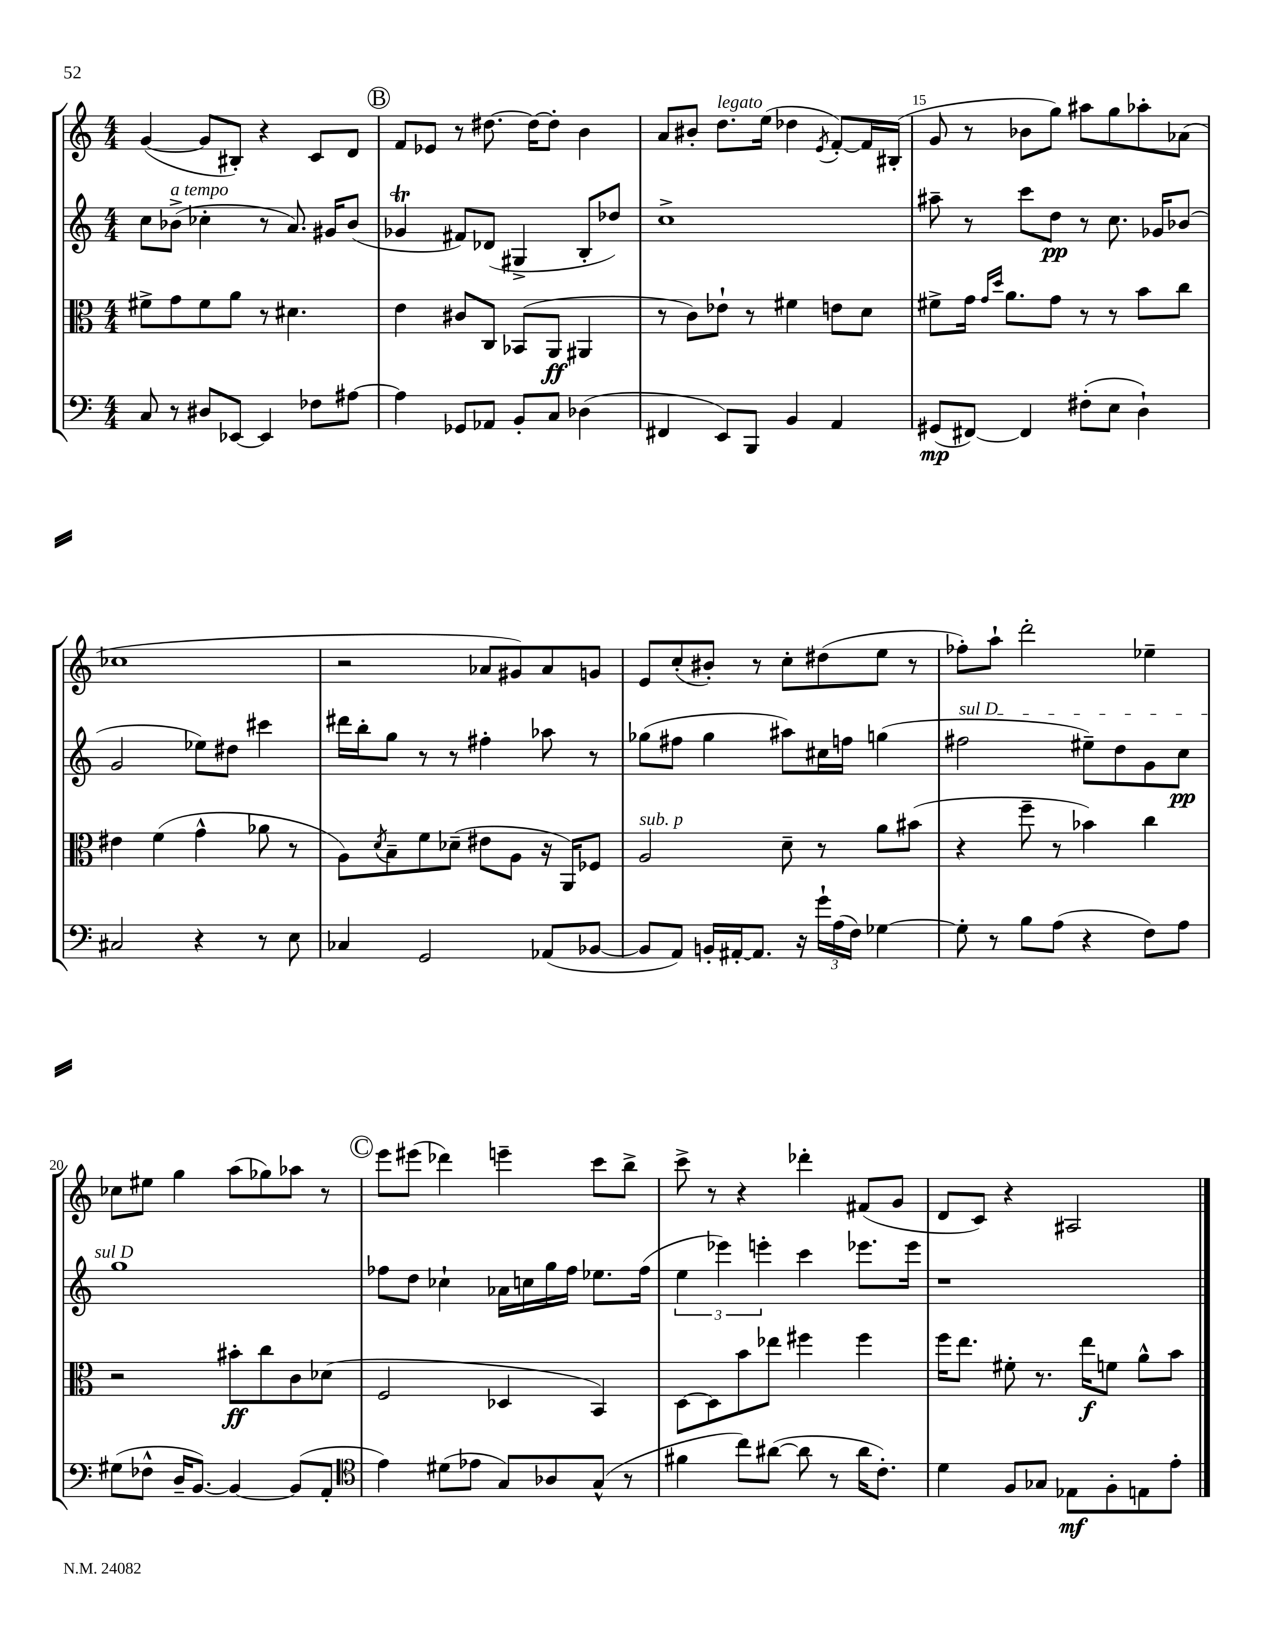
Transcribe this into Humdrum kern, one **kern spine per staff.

**kern	**kern	**kern	**kern
*staff4	*staff3	*staff2	*staff1
*clefF4	*clefC3	*clefG2	*clefG2
*k[]	*k[]	*k[]	*k[]
*M4/4	*M4/4	*M4/4	*M4/4
8C	8f#^	8cc	([4g
8r	8g	(8b-^	.
8D#	8f#	4cc-'	8g]
[8EE-	8a	.	8B#')
4EE-]	8r	8r	4r
.	4.d#	8.a)	.
8F-	.	.	8c
.	.	16g#	.
[8A#	.	(8b-	8d
=	=	=	=
4A#]	4e	4g-	8f
.	.	.	8e-
8GG-	8c#	8f#)	8r
8AA-	8C	(8d-	[8.dd#
8BB'	(8BB-	4G#^	.
.	.	.	16dd#_
8C	8AA	.	8dd#']
(4D-	4AA#	8B'	4b
.	.	8dd-)	.
=	=	=	=
4FF#	8r	1cc^	8a
.	8c)	.	8b#'
8EE)	8e-`	.	8.dd
8BBB	8r	.	.
.	.	.	(16ee
4BB	4f#	.	4dd-
.	.	.	8qe
4AA	8e	.	[8f')
.	8d	.	16f]
.	.	.	(16B#'
=	=	=	=
(8GG#	8f#^	8aa#~	8g
[8FF#)	16g	8r	8r
.	16qqg	.	.
.	16qqdd	.	.
.	8.a	.	.
4FF#]	.	8ccc	8b-
.	8g	8dd	8gg)
(8F#'	8r	8r	8aa#
8E	8r	8.cc	8gg
4D`)	8b	.	8aa-'
.	.	16g-	.
.	8cc	(8b-	(8a-
=	=	=	=
2C#	4e#	2g	1cc-
.	(4f	.	.
4r	4g^^	8ee-)	.
.	.	8dd#	.
8r	8a-	4ccc#	.
8E	8r	.	.
=	=	=	=
4C-	8A)	16ddd#	2r
.	.	16bb'	.
.	8qd	.	.
.	8B~	8gg	.
2GG	8f	8r	.
.	(8d-~	8r	.
.	8e#	4ff#'	8a-
.	8A	.	8g#)
(8AA-	16r	8aa-	8a-
.	16AA)	.	.
[8BB-	8F-	8r	8g
=	=	=	=
8BB-]	2A	(8gg-	8e
8AA)	.	8ff#	(8cc'
16BB'	.	4gg-	8b#')
[16AA#'	.	.	.
8.AA#]	.	.	8r
.	8d~	8aa#)	8cc'
16r	.	.	.
24g`	8r	16cc#	(8dd#
(24A	.	.	.
.	.	16ff	.
24F)	.	.	.
[4G-	8a	(4gg	8ee
.	(8b#	.	8r
=	=	=	=
8G-']	4r	2ff#	8ff-')
8r	.	.	8aa`
8B	8ff~	.	2ddd'
(8A	8r	.	.
4r	4b-)	8ee#~)	.
.	.	8dd	.
8F)	4cc	8g	4ee-~
8A	.	8cc	.
=	=	=	=
(8G#	2r	1gg	8cc-
8F-^^	.	.	8ee#
16D~	.	.	4gg
[8.BB)	.	.	.
4BB_	8b#'	.	(8aa
.	8cc	.	8gg-)
(8BB]	8c	.	8aa-
8AA'	(8d-	.	8r
=	=	=	=
*clefC4	*	*	*
4e)	2F	8ff-	8eee
.	.	8dd	(8eee#
(8d#	.	4cc-`	4ddd-)
8e-	.	.	.
8G)	4D-	16a-	4eee~
.	.	16cc	.
8A-	.	16gg	.
.	.	16ff-	.
(8G^^	4BB)	8.ee-	8ccc
8r	.	.	8bb^
.	.	(16ff-	.
=	=	=	=
4f#	[8D	6ee	8ccc^
.	8D]	.	8r
.	.	6eee-)	.
8cc)	8b	.	4r
.	.	6eee'	.
([8a#	8ee-	.	.
8a#]	4ff#	4ccc	4ddd-'
8r	.	.	.
16a#	4ff#	8.eee-	(8f#
8.c')	.	.	.
.	.	.	8g
.	.	16eee-	.
=	=	=	=
4d	16ff	1r	8d
.	8.ee	.	.
.	.	.	8c)
8F	8f#'	.	4r
8G-	8.r	.	.
8E-	.	.	2A#
.	16ee	.	.
8F'	8f	.	.
8E	8a^^	.	.
8e'	8b	.	.
==	==	==	==
*-	*-	*-	*-
